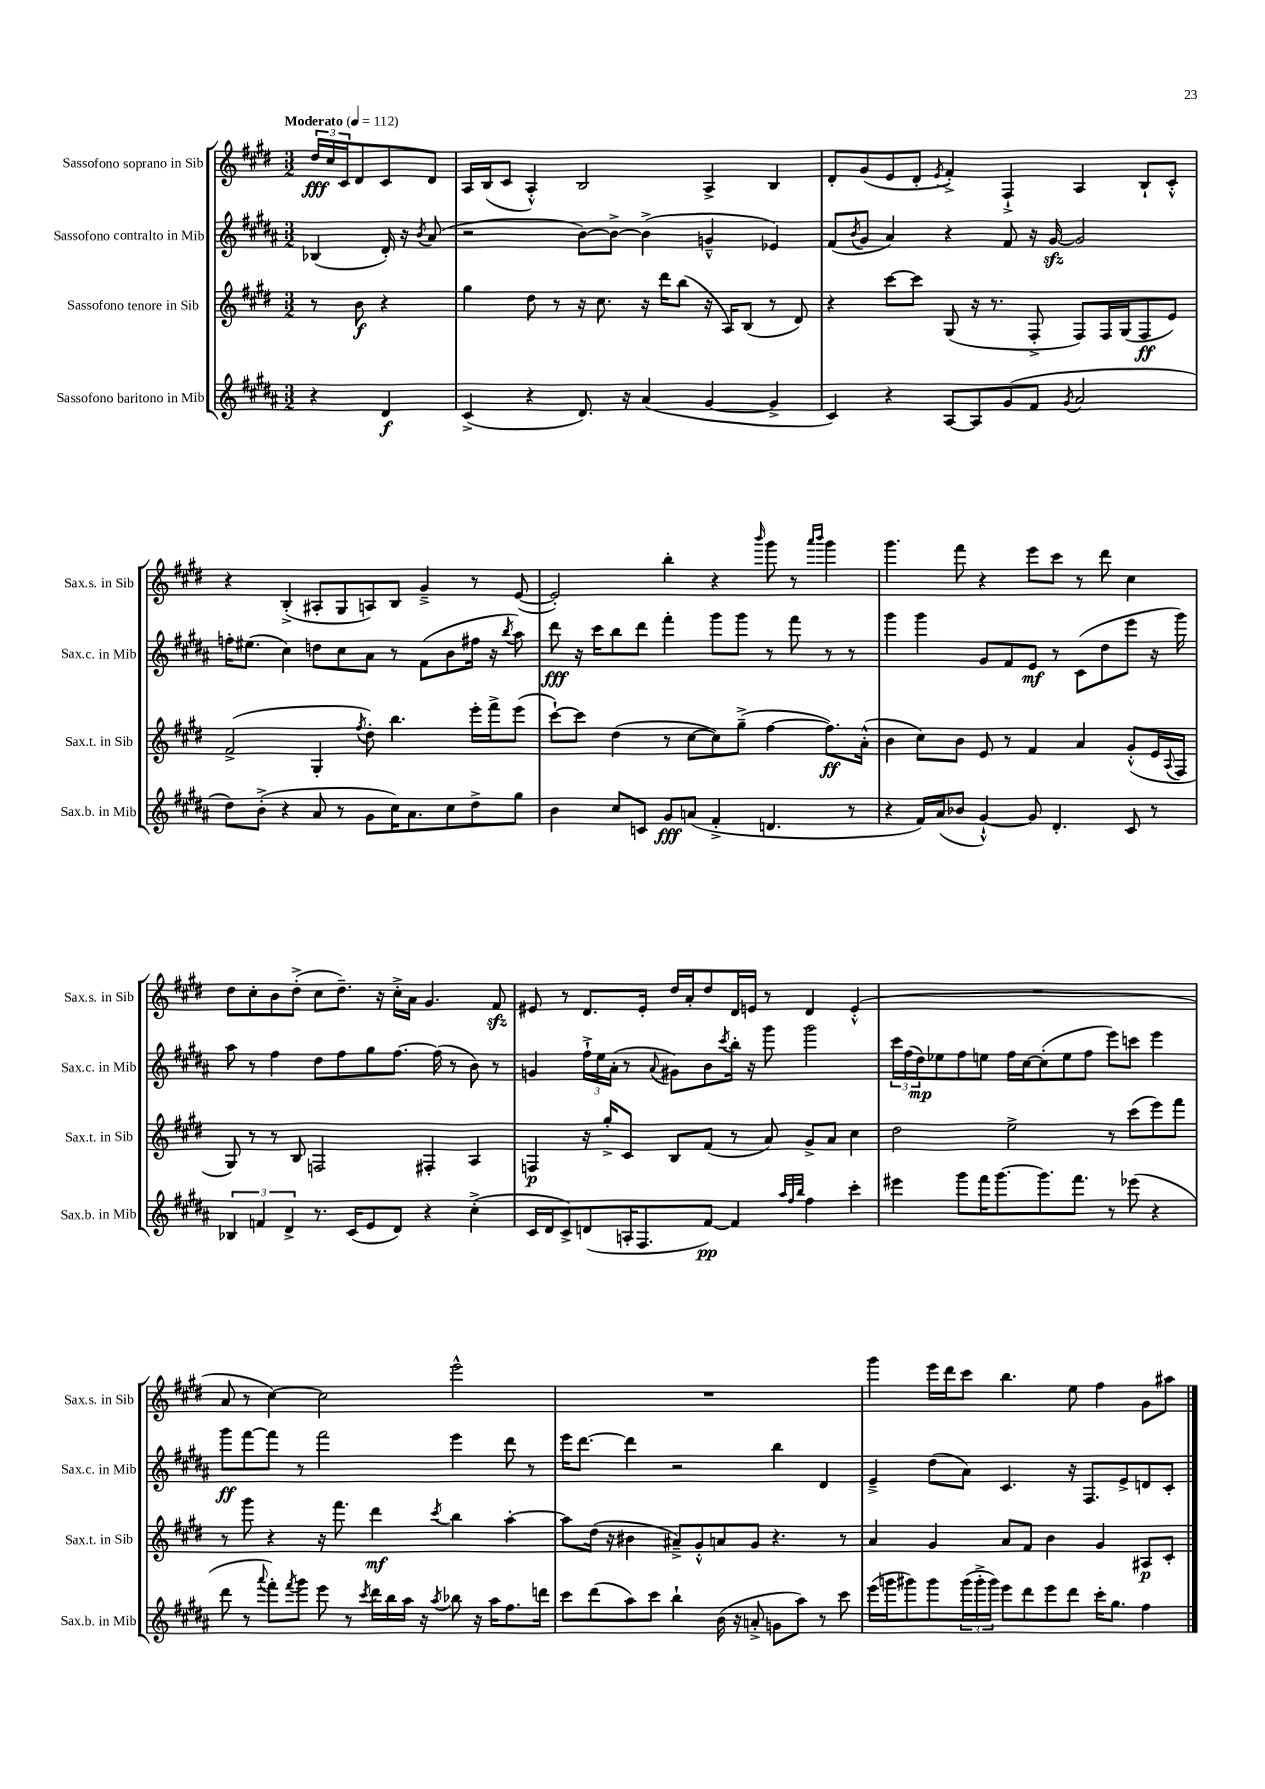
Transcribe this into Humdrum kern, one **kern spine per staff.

**kern	**kern	**kern	**kern
*staff4	*staff3	*staff2	*staff1
*clefG2	*clefG2	*clefG2	*clefG2
*k[f#c#g#d#a#]	*k[f#c#g#d#]	*k[f#c#g#d#a#]	*k[f#c#g#d#]
*M3/2	*M3/2	*M3/2	*M3/2
*MM112	*MM112	*MM112	*MM112
4r	8r	(4B-	24dd#
.	.	.	24cc#
.	.	.	24c#
.	8b	.	8d#
4d#	4r	16d#')	8c#
.	.	16r	.
.	.	8qb	.
.	.	(8a#	8d#
=	=	=	=
(4c#^	4gg#	2r	16A
.	.	.	(16B
.	.	.	8c#
4r	8dd#	.	4A'^^)
.	8r	.	.
8.d#)	16r	[8b)	2B
.	8.cc#	.	.
.	.	8b^_	.
16r	.	.	.
(4a#	16r	(4b^]	.
.	16ddd#	.	.
.	(8bb	.	.
[4g#	16r	4g~^^	4A^
.	16A)	.	.
.	(8B	.	.
4g#^]	8r	4e-)	4B
.	8d#)	.	.
=	=	=	=
4c#)	4r	(8f#	8d#'
.	.	8qb	.
.	.	8g#	(8g#
4r	[8ccc#	4a#)	8e
.	8ccc#]	.	8d#'
.	.	.	8qe
[8A#	(8G#	4r	4f#'^)
8A#]	16r	.	.
.	8.r	.	.
(8g#	.	8f#	4F#`^
8f#	8F#'^	16r	.
.	.	[16g#	.
8qg#	.	.	.
2a#	8F#)	2g#]	4A
.	16F#	.	.
.	(16G#	.	.
.	8F#	.	8B`
.	8e)	.	8c#'^^
=	=	=	=
8dd#)	(2f#^	16ff'	4r
.	.	(8.ee#	.
(8b'^	.	.	.
4r	.	4cc#)	(4B'^
8a#	4G#'	8dd	8A#'
8r	.	8cc#	8G#
.	8qff#	.	.
8g#	8dd#')	8a#	8A)
16cc#)	4.bb	8r	8B
8.a#	.	.	.
.	.	(8f#	4g#~^
8cc#	.	8b	.
8dd#^	16eee'	16ff#	8r
.	16fff#^	16r	.
.	.	8qbb	.
8gg#	(8eee	8aa#)	([8e
=	=	=	=
4b	[8ccc#`)	8ddd#	2e'])
.	8ccc#]	16r	.
.	.	16ccc#	.
8cc#	(4dd#	8bb	.
8c	.	8ddd#	.
8g#	8r	4fff#'	4bb'
(8a	[8cc#	.	.
4f#'^	8cc#])	8ggg#	4r
.	(8gg#~^	8ggg#	.
.	.	.	16qqbbb
4.d	[4ff#	8r	8ggg#
.	.	8fff#	8r
.	.	.	16qqaaa
.	.	.	16qqbbb
.	8.ff#])	8r	4ggg#
8r	.	8r	.
.	(16a'^^	.	.
=	=	=	=
4r	4b	4ggg#	4.ggg#
16f#)	8cc#)	4ggg#	.
(16a#	.	.	.
8b-	8b	.	8fff#
[4g#`^^)	8e	8g#	4r
.	8r	8f#	.
8g#]	4f#	8e	8eee
4.d#'	.	8r	8ccc#
.	4a	(8c#	8r
.	.	8dd#	8ddd#
8c#	(8g#'^^	8eee	4cc#
8r	16e	16r	.
.	8qqA	.	.
.	16F#	16ggg#)	.
=	=	=	=
6B-	8G#)	8aa#	8dd#
.	8r	8r	8cc#'
6f	.	.	.
.	8r	4ff#	8b
6d#^	.	.	.
.	8B	.	(8dd#'^
8.r	2F	8dd#	8cc#
.	.	8ff#	8.dd#~)
(16c#	.	.	.
8e	.	8gg#	.
.	.	.	16r
8d#)	.	[8.ff#	16cc#'^
.	.	.	16a
4r	4F#'	.	4.g#
.	.	(16ff#]	.
.	.	8r	.
(4cc#'^	4A	8b)	.
.	.	8r	8f#
=	=	=	=
16c#	4F	4g	8e#
16d#	.	.	.
8c#^)	.	.	8r
(8d	16r	24ff#`^	8.d#
.	.	24ee	.
.	16gg#'^	.	.
.	.	(24a#'	.
16A'	8c#	8r	.
8.F#	.	.	16e#'
.	.	8qqa#	.
.	8B	8g#)	16dd#
.	.	.	16a'
[8f#)	(8f#	8b	8dd#
.	.	8qccc#	.
4f#]	8r	16bb'	16d#
.	.	16r	16e
.	8a)	8ggg#	8r
32qqaa#	.	.	.
32qqff#	.	.	.
32qqbb	.	.	.
4ff#	8g#^	2ggg#	4d#
.	8a	.	.
4ccc#'	4cc#	.	(4e'^^
=	=	=	=
4eee#	2dd#	24ccc#	1.r
.	.	(24ff#	.
.	.	24dd#)	.
.	.	8ee-	.
8ggg#	.	8ff#	.
16fff#	.	8ee	.
[8.ggg#	.	.	.
.	2ee^	16ff#	.
.	.	[16cc#	.
8.ggg#]	.	(8cc#']	.
.	.	8ee	.
8.fff#	.	.	.
.	.	8ff#	.
8r	8r	8eee)	.
(8eee-	(8ccc#	8ccc	.
4r	8eee)	4eee	.
.	8fff#	.	.
=	=	=	=
8ddd#	8r	8ggg#	8a
8r	8ggg#	[8fff#	8r
8qqaaa#	.	.	.
8fff#')	4r	8fff#]	[4cc#)
8qfff#	.	.	.
8ggg#	.	8r	.
8eee	16r	2fff#	2cc#]
.	8.fff#	.	.
8r	.	.	.
8qccc#	.	.	.
16ddd#	4ddd#	.	.
16bb	.	.	.
16aa#	.	.	.
16r	.	.	.
8qaa#	8qccc#	.	.
8bb-	4bb	4eee	2eee^^
16r	.	.	.
16aa#	.	.	.
8.ff#	[4aa'	8ddd#	.
.	.	8r	.
16ddd	.	.	.
=	=	=	=
8ccc#	8aa]	16eee	1.r
.	.	[8.ddd#	.
(8ddd#	(16dd#	.	.
.	16r	.	.
8aa#)	4b#	4ddd#]	.
8ccc#	.	.	.
4bb`	8a#~^)	2r	.
.	8g#'^^	.	.
(16b	8a	.	.
16r	.	.	.
8a'^	8g#	.	.
8g	4.r	4bb	.
8aa#)	.	.	.
8r	.	4d#	.
8ccc#	8r	.	.
=	=	=	=
(16eee	4a	4e~^	4ggg#
16ggg	.	.	.
8ggg#)	.	.	.
8ggg#	4g#	(8dd#	16eee
.	.	.	16ddd#
(24ggg#	.	8a#)	8ccc#
24ggg#'^	.	.	.
24ggg#)	.	.	.
8eee	8a	4.c#	4.bb
8ddd#	8f#	.	.
8eee	4b	.	.
8ddd#	.	16r	8ee
.	.	8.F#	.
16ccc#'	4g#	.	4ff#
8.gg#	.	.	.
.	.	8e^	.
4ff#	8A#	8d	8g#
.	8c#'	8c#'	8aa#
==	==	==	==
*-	*-	*-	*-
